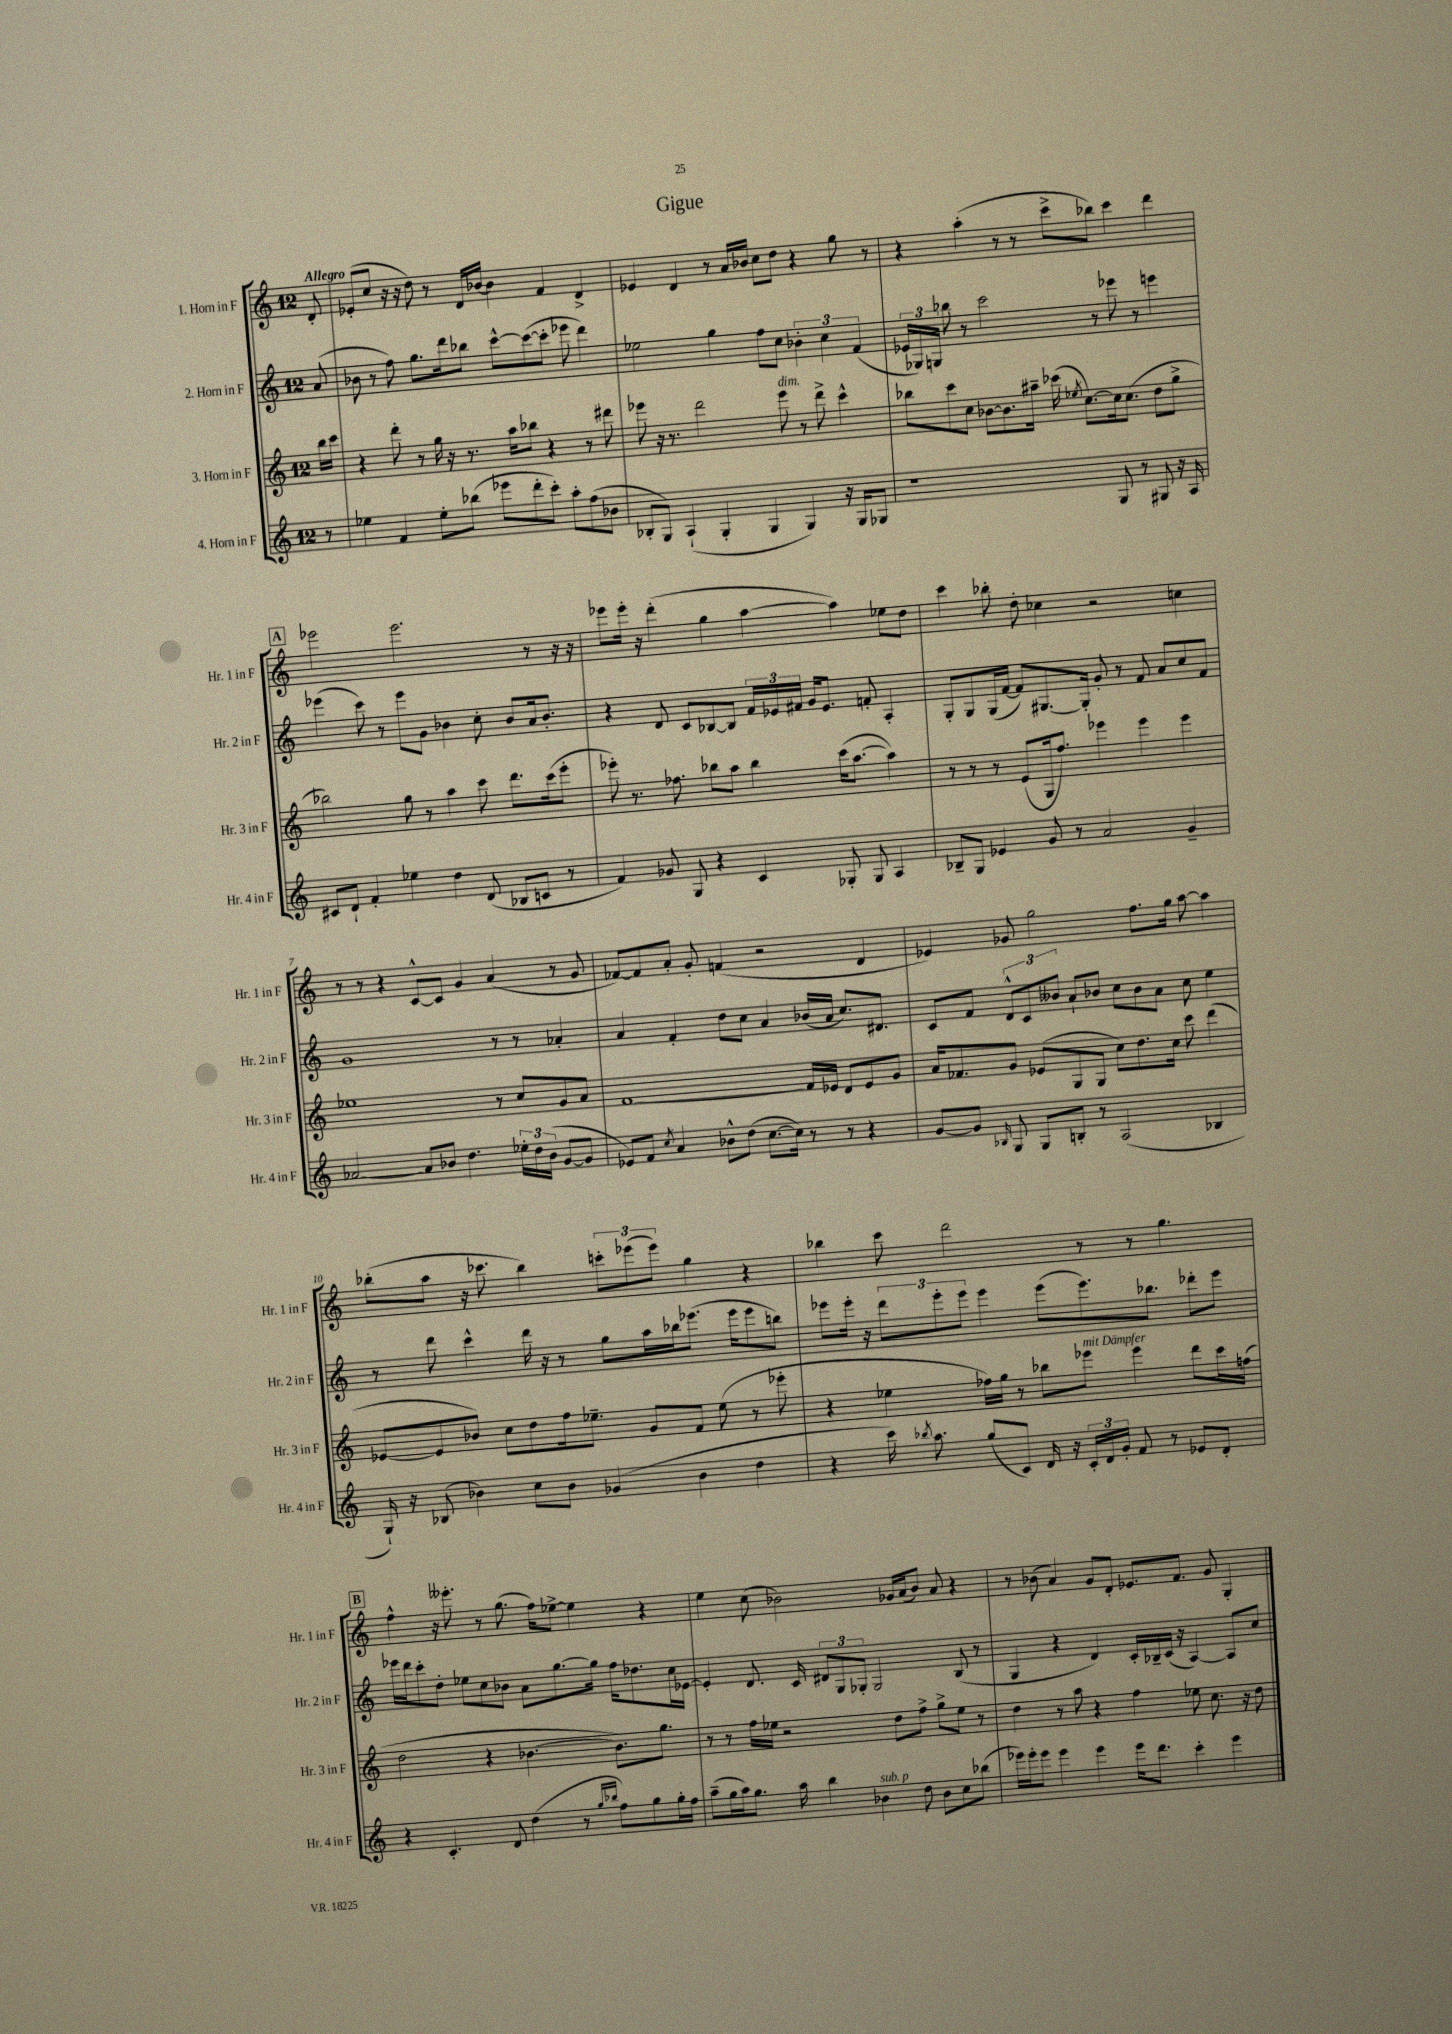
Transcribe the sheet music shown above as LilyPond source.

\header { title = "Gigue" }
<<
\new StaffGroup <<
\new Staff = "s0" \with { instrumentName = "1. Horn in F" shortInstrumentName = "Hr. 1 in F" } {
    \clef treble \key c \major \once \override Staff.TimeSignature.style = #'single-digit \time 12/8 \partial 8 \tempo "Allegro"
    \autoBeamOff d'8-. |
    ees'8[-.( c''8] r16 r16 d''8) r8 d'16[ bes'16]~ bes'4 f'4 d'4-> |
    ees'4 d'4 r8 a'16[ bes'16] c''8[ d''8] r4 g''8 r8 |
    r4 a''4-.( r8 r8 c'''8[-> bes''8]) c'''4 d'''4 |
    \mark \markup { \box "A" } ees'''2 ees'''2. r8 r16 r16 |
    ees'''8[ ees'''16]-. r16 d'''4-.( g''4 a''4~ a''4) ees''8[ d''8] |
    c'''4 bes''8-. d''8-. ces''4 r2 c''4 |
    r8 r8 r4 c'8[~-^ c'8] g'4 a'4( r8 g'8 |
    fes'8[~) fes'8 a'8]-. g'8-. f'4( r2 d'4 |
    ees'4) ges'8 g''2 f''8.[ g''16] a''8~ a''4 |
    bes''8[-.( a''8] r16 ces'''8. bes''4) \tuplet 3/2 { c'''8[-. ees'''8( ees'''8]) } g''4 r4 |
    bes''4 c'''8 d'''2 r8 r8 g''4. |
    \mark \markup { \box "B" } f''4-^ r16 eeses'''8.-. r8 g''8.( f''16[) ees''8]~-> ees''4 r4 |
    e''4 c''8( bes'2) ges'16[ a'16( bes'8]) a'8 r4 |
    r8 bes'8( a'4) g'8[ d'8]-. ees'8.[ f'8.] g'8 g4-. \bar "|." |
}
\new Staff = "s1" \with { instrumentName = "2. Horn in F" shortInstrumentName = "Hr. 2 in F" } {
    \clef treble \key c \major \once \override Staff.TimeSignature.style = #'single-digit \time 12/8 \partial 8
    \autoBeamOff a'8( |
    bes'8 r8 f''8) g''8.[ d'''16 bes''8] c'''8[~-^ c'''8~( c'''8]-. ees'''8 d'''4) |
    ees''2 g''4 f''8[ c''8] \tuplet 3/2 { bes'4-. c''4 f'4( } |
    \tuplet 3/2 { ees'16[ ges16) g16] } bes''8 r8 c'''2 r8 ees'''8 r8 e'''4 |
    \mark \markup { \box "A" } ees'''4( c'''8) r8 ees'''8[ g'8] bes'4 c''8-. bes'8[ a'16 bes'8.]-. |
    r4 d'8 c'8[ bes8~ bes8] \tuplet 3/2 { f'16[ ees'16 fis'16] } g'16[ ees'8.] f'8-. a4-. |
    g8[-. g8 g16( f'16]~ f'8[) gis8.~ gis16]-. g'8-. r8 f'8 a'8[ c''8 f'8] |
    g'1 r8 r8 aes'4-. |
    a'4 f'4-. d''8[ c''8] a'4 bes'16[( a'16] c''8.[) dis'8.] |
    c'8[ f'8] \tuplet 3/2 { d'8[-^ c'8 beses'8] } a'8[-! bes'8] c''8[ bes'8 a'8] c''8 e''4 |
    r8 d'''8 c'''4-^ d'''16 r16 r8 g''8[ a''16 bes''16 ees'''8.]( ees'''16[ ees'''8 b''8]) |
    ees'''8[ ees'''16]-. r16 \tuplet 3/2 { d'''8[ ees'''8-. ees'''8] } ees'''4 ees'''8[( ees'''8.) bes''8.] des'''8[-. ees'''8] |
    \mark \markup { \box "B" } ees'''16[ d'''16 c'''8-. d''8]-. ees''8[ c''8 bes'8] a'8[ g''8.~ g''16] f''16[ des''8. c''16 ees'16]~ |
    ees'4-. d'8. c'16 \tuplet 3/2 { dis'8[ g8 ges8]-. } ges2 b8( r8 |
    g4 r4 d'4) c'16[-. bes16-- c'16]( r16 a4~) a8[ c''8] \bar "|." |
}
\new Staff = "s2" \with { instrumentName = "3. Horn in F" shortInstrumentName = "Hr. 3 in F" } {
    \clef treble \key c \major \once \override Staff.TimeSignature.style = #'single-digit \time 12/8 \partial 8
    \autoBeamOff b''16[ c'''16] |
    r4 d'''8-. r8 g''16 r16 r8. a''16[ bes''8] r4 r8 dis'''8 |
    ees'''8 r16 r8. d'''2 ees'''8^\markup { \italic "dim." } r8 d'''8-> c'''4-^ |
    bes''8[ c'''8 c''8] bes'8[~ bes'8. ais''16]-- ces'''16( \acciaccatura { ees''8 } c''8.[~) c''16 c''8.]( d''8[ g''8]-> |
    \mark \markup { \box "A" } bes''2) g''8 r8 a''4 c'''8 d'''8.[ c'''16( e'''8]-. |
    ees'''8-.) r8. fes''8. bes''8[ a''8] bes''4 c'''16[( a''8.]~ a''4) |
    r8 r8 r8 e'8[( g16 f''8.]) ees'''4 ees'''4 ees'''4 |
    ees''1 r8 c''8[ g'8 a'8] |
    f'1~ f'16[ ees'16] d'8[ ees'8 g'8] |
    a'16[ fes'8. g'8] ees'8[( g8 g8] c''8[) d''8. c''16] c'''8 d'''4( |
    ees'8[~ ees'8 bes'8]) c''8[ d''8 f''16 ees''8.]-- g'8[ f'8] ees''8( r8 ees'''8-. |
    r4 ees''4 fes''16[) g''16] r8 bes''8[ ees'''8]^\markup { \italic "mit Dämpfer" } ees'''4 d'''8[ c'''16 f''16]( |
    \mark \markup { \box "B" } d''2 r4 bes'4.~ bes'8.[) g''8.] |
    r8 r8 f''16[ ees''16] r2 d''8[ f''8]-> g''8[-> ees''8] r8 |
    d''4 r8 a''8 r4 f''4 ees''8 c''8. r16 d''8 \bar "|." |
}
\new Staff = "s3" \with { instrumentName = "4. Horn in F" shortInstrumentName = "Hr. 4 in F" } {
    \clef treble \key c \major \once \override Staff.TimeSignature.style = #'single-digit \time 12/8 \partial 8
    \autoBeamOff r8 |
    ees''4 f'4 ees''8[-. bes''8]( ees'''8[ d'''8-. c'''8]-.) a''8[-. f''8( bes'8] |
    bes8[-. g8]) a4-!( g4-. g4 g4) r16 g16[ ges8] |
    r1 g8 r8 gis8 r16 a16 |
    \mark \markup { \box "A" } cis'8[ d'8]-! f'4-. ees''4 d''4 d'8( bes8[ c'8] r8 |
    f'4) ges'8 g8 r4 c'4 ges8-. ges8 a4 |
    bes8[-- g8] ees'4 g'8 r8 a'2 g'4-- |
    aes'2~ aes'8[ bes'8] d''4. \tuplet 3/2 { ees''16[-. d''16 bes'16]( } g'8[~ g'8] |
    ees'8[) f'8] \acciaccatura { c''8 } a'4 bes'8[-^ d''8]( c''8.[~ c''16]) r8 r8 r4 |
    g'8[~ g'8] \grace { bes16 } g8 g8[ b8]-. r8 a2( bes4 |
    g16-!) r16 bes8( bes'4) c''8[ bes'8] ges'4( bes'4 d''4 |
    r4 c'''16) \acciaccatura { bes''8 } a''8. g''8[( c'8]) d'16 r16 \tuplet 3/2 { c'16[-. d'16 g'16]-. } f'8 r8 ees'8[ d'8]-. |
    \mark \markup { \box "B" } r4 c'4.-. d'8 d''4( r8 \grace { g''16[ bes''16] } f''8[) g''8 g''16-. f''16] |
    a''8[--( g''16 a''16) g''8.] a''16 b''4 bes'4^\markup { \italic "sub. p" } d''8 bes'8[ c''8 bes''8]( |
    ees'''16[) ees'''16-. ees'''8] ees'''4 ees'''4 ees'''16[ d'''8.] c'''4-. ees'''4 \bar "|." |
}
>>
>>
